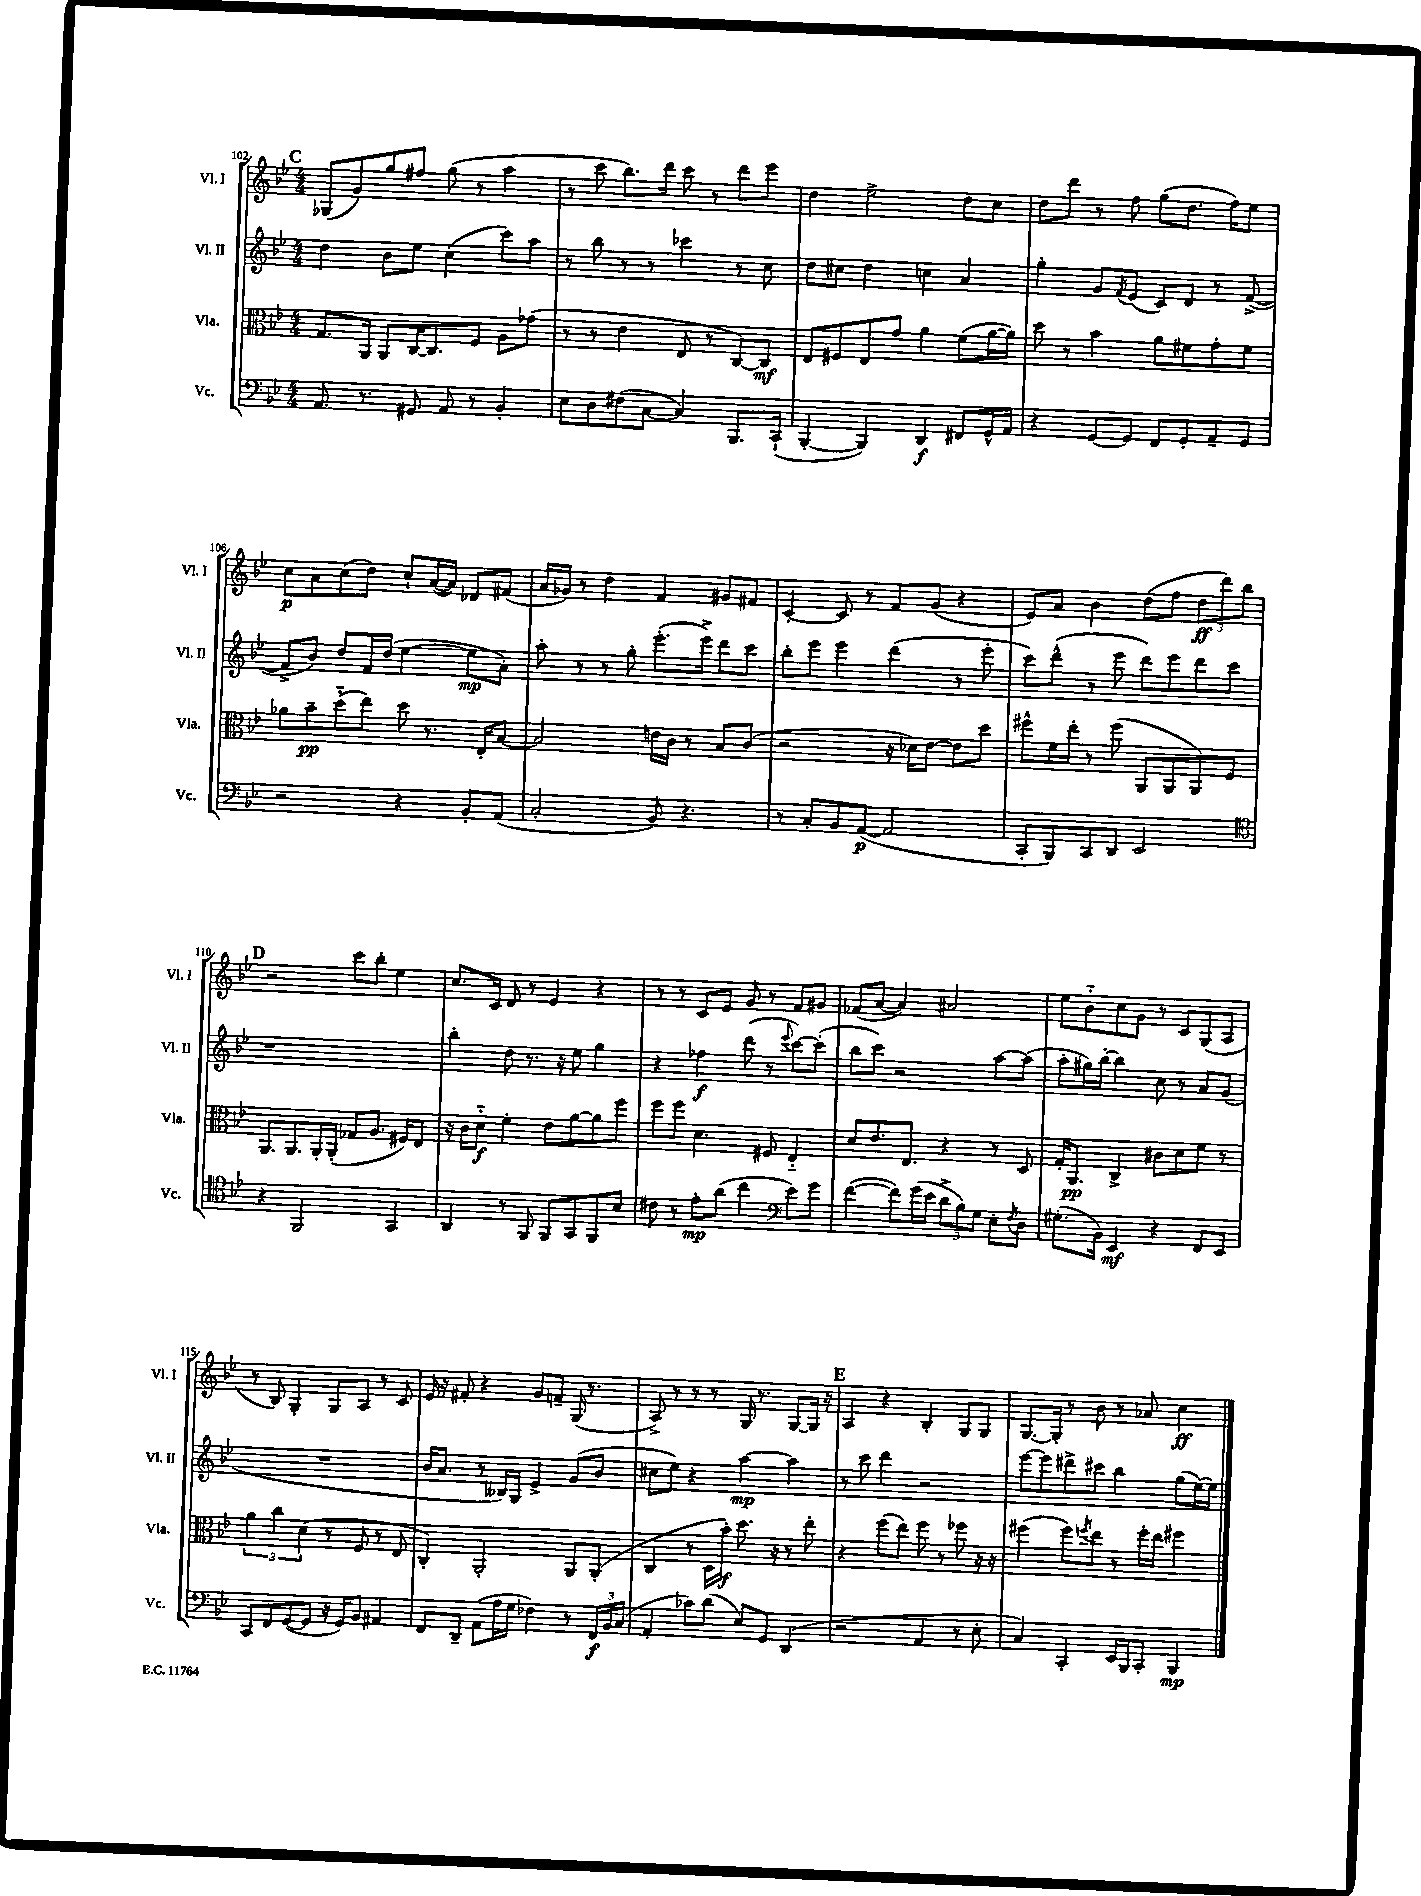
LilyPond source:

<<
\new StaffGroup <<
\new Staff = "s0" \with { instrumentName = "Vl. I" shortInstrumentName = "Vl. I" } {
    \clef treble \key bes \major \numericTimeSignature \time 4/4
    \mark \markup { \bold "C" } ges8( g'8) g''8 fis''8 g''8( r8 a''4 |
    r8 c'''8 bes''8.) d'''16 c'''8 r8 d'''8 ees'''8 |
    d''4 ees''2-> d''8 c''8 |
    d''8 d'''8 r8 f''8 g''8( d''8. f''16) ees''8 |
    c''8\p a'8 c''8( d''8) c''8-! a'16~( a'16) des'8 fis'8( |
    a'16 ges'16) r8 d''4 f'4 gis'8 fis'8 |
    c'4~-. c'8 r8 f'8 g'8( r4 |
    ees'8) a'8 bes'4 d''8( f''8 \tuplet 3/2 { d''8\ff d'''8) bes''8 } |
    \mark \markup { \bold "D" } r2 c'''8 bes''8-. ees''4 |
    c''8. c'16 d'8 r8 ees'4 r4 |
    r8 r8 c'8 ees'8 g'8 r8 f'8 gis'8 |
    fes'8( a'8~ a'4) ais'2 |
    ees''8 bes'8-_ c''8 g'8 r8 c'8 g8( a8 |
    r8 bes8) g4-. g8 a8 r8 c'8 |
    ees'16 r16 fis'8-. r4 g'8 f'8-- g16( r8. |
    a8->) r8 r8 r8 g16 r8. g8~ g16 r16 |
    \mark \markup { \bold "E" } a4 r4 bes4-. g8 g8 |
    g8.~ g16-. r8 bes'8 r8 aes'8 c''4\ff \bar "|." |
}
\new Staff = "s1" \with { instrumentName = "Vl. II" shortInstrumentName = "Vl. II" } {
    \clef treble \key bes \major \numericTimeSignature \time 4/4
    \mark \markup { \bold "C" } d''4 bes'8 ees''8 c''4( c'''8) a''8 |
    r8 bes''8 r8 r8 ces'''4 r8 c''8 |
    d''8 cis''8 d''4 c''4 a'4 |
    g''4-. g'8 \acciaccatura { f'8 } ees'8( c'8) d'8 r8 f'8~->( |
    f'8-> bes'8) d''8 f'16 d''16( ees''4~ ees''8\mp a'8-.) |
    a''8-. r8 r8 g''8-. ees'''8.-.( ees'''16->) d'''8 c'''8 |
    bes''8-. ees'''8 ees'''4 d'''4( r8 ees'''8-. |
    c'''8) d'''8-^( r8 ees'''8 d'''8) ees'''8 d'''8 c'''8 |
    \mark \markup { \bold "D" } r1 |
    bes''4-. d''8 r8. r16 ees''8 g''4 |
    r4 fes''4\f d'''8( r8 \appoggiatura { ees'''8 } c'''8~) c'''8-.( |
    bes''8 c'''8) r2 a''8~ a''8( |
    a''8-. gis''16) bes''16~-. bes''4 c''8 r8 a'8 g'8( |
    R1 |
    bes'16 a'8. r8 beses16) g16 ees'4-> g'8( bes'8 |
    cis''8 ees''8) r4 a''4~\mp a''4 |
    \mark \markup { \bold "E" } r8 c'''8 d'''4 r2 |
    ees'''8~ ees'''8 dis'''8-> cis'''8 bes''4 g''8( ees''16~) ees''16 \bar "|." |
}
\new Staff = "s2" \with { instrumentName = "Vla." shortInstrumentName = "Vla." } {
    \clef alto \key bes \major \numericTimeSignature \time 4/4
    \mark \markup { \bold "C" } g8. a,16 a,8 c16~ c8. f8 a8 ges'8( |
    r8 r8 ees'4 ees8 r8 c8~) c8\mf |
    ees8 fis8 ees8 g'8 a'4 f'8( a'16~ a'16) |
    d''8 r8 bes'4 a'8 fis'8 g'8-. fis'8 |
    aes'8 bes'8--\pp d''8-_( ees''8) d''8 r8. ees16-. bes8~ |
    bes2 e'16 c'16 r8 bes8 c'8( |
    r2 r16 des'16) ees'8~ ees'8 d''8 |
    fis''8-^ f'16 ees''16-. r8 fis''8( a,8 a,8 a,8) f8 |
    \mark \markup { \bold "D" } a,8. a,8. a,16-. a,16-.( ges8 a8. fis16) ees8 |
    r16 c'16 d'8-_\f f'4-. ees'8 a'8~ a'8 f''8 |
    f''8 f''8 d'4. fis8 ees4-_ |
    d'8 ees'8. ees8. r4 r8 d8 |
    g16-. a,8.\pp c4-> cis'8 d'8 f'8 r8 |
    \tuplet 3/2 { a'4 c''4 d'4( } r8 f8 r8 ees8 |
    c4-.) a,2-. a,8 a,8-.( |
    c4 r8 d16 bes'16-.\f) d''8. r16 r8 ees''8-. |
    \mark \markup { \bold "E" } r4 f''8( ees''8) f''8 r8 fes''8 r16 r16 |
    fis''4( fis''8) \acciaccatura { f''8 } ees''8 r8 f''16-. ees''16 fis''4 \bar "|." |
}
\new Staff = "s3" \with { instrumentName = "Vc." shortInstrumentName = "Vc." } {
    \clef bass \key bes \major \numericTimeSignature \time 4/4
    \mark \markup { \bold "C" } a,8. r8. gis,8 a,8 r8 bes,4-. |
    ees8 d8 fis8( c8~ c4) bes,,8. c,16-!( |
    bes,,4~-. bes,,4) d,4\f fis,8 g,16-^ a,16 |
    r4 g,8~ g,8 f,8 g,8-. a,8-- g,8 |
    r2 r4 bes,8-. a,8( |
    c2-. bes,8) r4. |
    r8 c8-. bes,8 a,8~\p( a,2 |
    c,8-. bes,,8) c,8 d,8 ees,2 |
    \mark \markup { \bold "D" } \clef tenor r4 f,2 g,4 |
    a,4 r8 f,8 f,8 g,8 f,8 bes8 |
    cis'8 r8 ees'8-.\mp a'8( c''4 \clef bass ees'8) g'8 |
    f'4~( f'8) g'16( ees'16 \tuplet 3/2 { d'8-> bes8) g8 } ees8-. \acciaccatura { f8 } d8 |
    gis8.-.( bes,16) ees,4\mf r4 f,8 ees,8 |
    c,8 f,8 g,8~( g,8 r16 g,16) bes,8 ais,4 |
    f,8 d,8-- a,8( a16 g16 fes4) r8 \tuplet 3/2 { f,16\f bes,16 c16( } |
    a,4-. ces'8) d'8( ees8) g,8 d,4( |
    \mark \markup { \bold "E" } r2 a,4 r8 ees8-. |
    c4) c,4-. ees,16 bes,,16 c,8-. bes,,4\mp \bar "|." |
}
>>
>>
\layout { \context { \Score currentBarNumber = #102 } }
